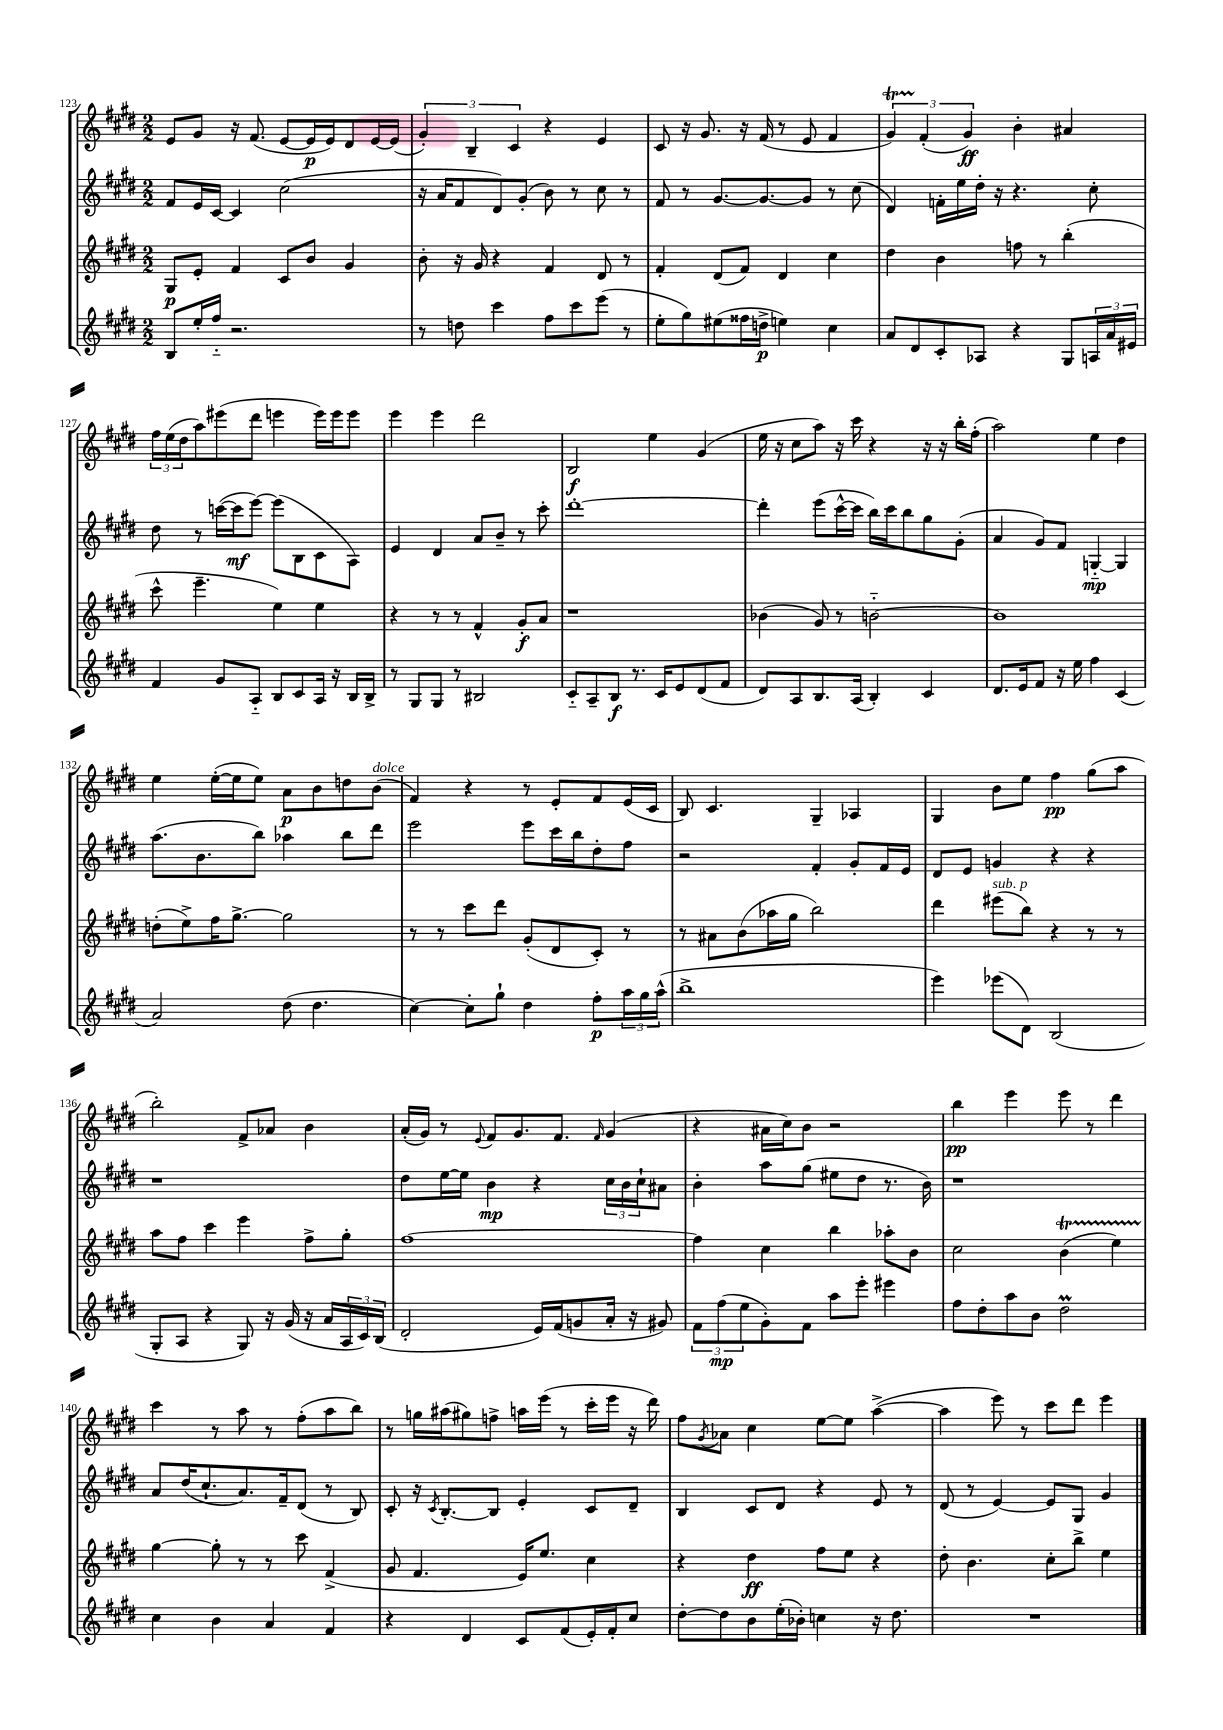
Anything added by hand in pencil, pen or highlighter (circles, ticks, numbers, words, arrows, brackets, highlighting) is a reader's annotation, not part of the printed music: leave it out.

**kern	**kern	**kern	**kern
*staff4	*staff3	*staff2	*staff1
*clefG2	*clefG2	*clefG2	*clefG2
*k[f#c#g#d#]	*k[f#c#g#d#]	*k[f#c#g#d#]	*k[f#c#g#d#]
*M2/2	*M2/2	*M2/2	*M2/2
8B	8G#	8f#	8e
16ee'	8e'	16e	8g#
16ff#'~	.	[16c#	.
2.r	4f#	4c#]	16r
.	.	.	(8.f#
.	8c#	(2cc#	[8e
.	8b	.	16e]
.	.	.	16e)
.	4g#	.	8d#
.	.	.	[16e
.	.	.	(16e]
=	=	=	=
8r	8b'	16r	6g#')
.	.	16a	.
8dd	16r	8f#	.
.	.	.	6B~
.	16g#	.	.
4ccc#	4r	8d#)	.
.	.	.	6c#
.	.	(8g#'	.
8ff#	4f#	8b)	4r
8ccc#	.	8r	.
(8eee	8d#	8cc#	4e
8r	8r	8r	.
=	=	=	=
8ee'	4f#'	8f#	8c#
8gg#)	.	8r	16r
.	.	.	8.g#
(8ee#	(8d#	[8.g#	.
16ff##	8f#)	.	16r
16dd^	.	8.g#_	(16f#
4ee)	4d#	.	8r
.	.	8g#]	8e
4cc#	4cc#	8r	4f#
.	.	(8cc#	.
=	=	=	=
8a	4dd#	4d#)	6g#)
8d#	.	.	.
.	.	.	(6f#'
8c#'	4b	16f'	.
.	.	16ee	.
.	.	.	6g#)
8A-	.	16dd#'	.
.	.	16r	.
4r	8ff	4.r	4b'
.	8r	.	.
8G#	(4bb'	.	4a#
24A	.	8cc#'	.
24a	.	.	.
24e#	.	.	.
=	=	=	=
4f#	8ccc#^^	8dd#	24ff#
.	.	.	(24ee
.	.	.	24dd#
.	4.eee~	8r	8aa)
8g#	.	([16ccc	(8eee#
.	.	16ccc]	.
8A'~	.	[8eee)	8ddd#
8B	4ee)	(8eee]	4eee
8c#	.	8B	.
16A	4ee	8c#	16eee)
16r	.	.	16eee
16B	.	8A)	8eee
16B^	.	.	.
=	=	=	=
8r	4r	4e	4eee
8G#	.	.	.
8G#	8r	4d#	4eee
8r	8r	.	.
2B#	4f#^^	8a	2ddd#
.	.	8b~	.
.	8g#'	8r	.
.	8a	8ccc#'	.
=	=	=	=
8c#'~	1r	[1ddd#'	2B
8A~	.	.	.
8B	.	.	.
8.r	.	.	.
.	.	.	4ee
16c#	.	.	.
8e	.	.	.
(8d#	.	.	(4g#
8f#	.	.	.
=	=	=	=
8d#)	(4b-	4ddd#']	16ee
.	.	.	16r
8A	.	.	8cc#
8.B	8g#)	(8eee	8aa)
.	8r	[16ccc#^^	16r
(16A	.	16ccc#]	16ccc#
4B')	[2b'~	16bb)	4r
.	.	16ccc#	.
.	.	8bb	.
4c#	.	8gg#	16r
.	.	.	16r
.	.	(8g#'	16bb'
.	.	.	(16ff#'
=	=	=	=
8.d#	1b]	4a	2aa)
16e	.	.	.
8f#	.	8g#)	.
16r	.	8f#	.
16ee	.	.	.
4ff#	.	[4G'~	4ee
(4c#	.	4G]	4dd#
=	=	=	=
2a)	(8dd'	(8.aa	4ee
.	8ee^)	.	.
.	.	8.b	.
.	16ff#	.	([16ee'
.	[8.gg#^	.	16ee]
.	.	8bb)	8ee)
(8dd#	2gg#]	4aa-	8a
4.dd#	.	.	8b
.	.	8bb	8dd
.	.	8ddd#	(8b
=	=	=	=
[4cc#)	8r	2eee	4f#)
.	8r	.	.
8cc#']	8ccc#	.	4r
8gg#`	8ddd#	.	.
4dd#	(8g#'	8eee	8r
.	8d#	16ccc#	8e'
.	.	16bb	.
8ff#'	8c#')	8dd#'	8f#
24aa	8r	8ff#	(16e
24gg#	.	.	.
.	.	.	16c#
(24aa^^	.	.	.
=	=	=	=
1bb^	8r	2r	8B)
.	8a#	.	4.c#
.	(8b	.	.
.	16aa-	.	.
.	16gg#	.	.
.	2bb)	4f#'	4G#~
.	.	8g#'	4A-
.	.	16f#	.
.	.	16e	.
=	=	=	=
4eee)	4ddd#	8d#	4G#
.	.	8e	.
(8eee-	(8eee#	4g	8b
8d#)	8bb)	.	8ee
(2B	4r	4r	4ff#
.	8r	4r	(8gg#
.	8r	.	8aa
=	=	=	=
8G#'	8aa	1r	2bb')
8A	8ff#	.	.
4r	4ccc#	.	.
8G#)	4eee	.	8f#^
16r	.	.	8a-
(16g#	.	.	.
16r	8ff#^	.	4b
16a	.	.	.
24A	8gg#'	.	.
24c#)	.	.	.
(24B	.	.	.
=	=	=	=
2d#'	[1ff#	8dd#	(16a'
.	.	.	16g#)
.	.	[16ee	8r
.	.	16ee]	.
.	.	.	8qqe
.	.	4b	8f#
.	.	.	8.g#
16e)	.	4r	.
(16f#	.	.	8.f#
8g	.	.	.
.	.	.	16qqf#
16a'	.	24cc#	(4g#
.	.	24b	.
16r	.	.	.
.	.	24cc#`	.
8g#)	.	8a#	.
=	=	=	=
12f#	4ff#]	4b'	4r
(12ff#	.	.	.
12ee	.	.	.
8g#')	4cc#	8aa	16a#
.	.	.	16cc#)
8f#	.	(8gg#	8b
8aa	4bb	8ee#	2r
8eee'	.	8dd#	.
4eee#	8aa-'	8.r	.
.	8b	.	.
.	.	16b)	.
=	=	=	=
8ff#	2cc#	1r	4bb
8dd#'	.	.	.
8aa	.	.	4eee
8b	.	.	.
2dd#	(4b	.	8eee
.	.	.	8r
.	4ee)	.	4ddd#
=	=	=	=
4cc#	[4gg#	8a	4ccc#
.	.	(16dd#	.
.	.	8.cc#`	.
4b	8gg#']	.	8r
.	8r	8.a)	8aa
4a	8r	.	8r
.	.	16f#~	.
.	8ccc#	(8d#	(8ff#'
4f#	(4f#^	8r	8aa
.	.	8B)	8bb)
=	=	=	=
4r	8g#	8c#'	8r
.	4.f#	16r	16gg
.	.	8qc#	.
.	.	[8.B'	(16aa#
4d#	.	.	8gg#)
.	.	8B]	8ff^
8c#	16e)	4e'	16aa
.	8.ee	.	(16eee
(8f#	.	.	8r
16e')	4cc#	8c#	16ccc#'
16f#'	.	.	16eee
8cc#	.	8d#~	16r
.	.	.	16ddd#)
=	=	=	=
[8dd#'	4r	4B	8ff#
.	.	.	8qg#
8dd#]	.	.	8a-
8b	4dd#	8c#	4cc#
(16ee'	.	8d#	.
16b-')	.	.	.
4cc	8ff#	4r	[8ee
.	8ee	.	8ee]
16r	4r	8e	([4aa^
8.dd#	.	.	.
.	.	8r	.
=	=	=	=
1r	8dd#'	(8d#	4aa]
.	4.b	8r	.
.	.	[4e)	8eee)
.	.	.	8r
.	8cc#'	8e]	8ccc#
.	8bb^	8G#	8ddd#
.	4ee	4g#	4eee
==	==	==	==
*-	*-	*-	*-
